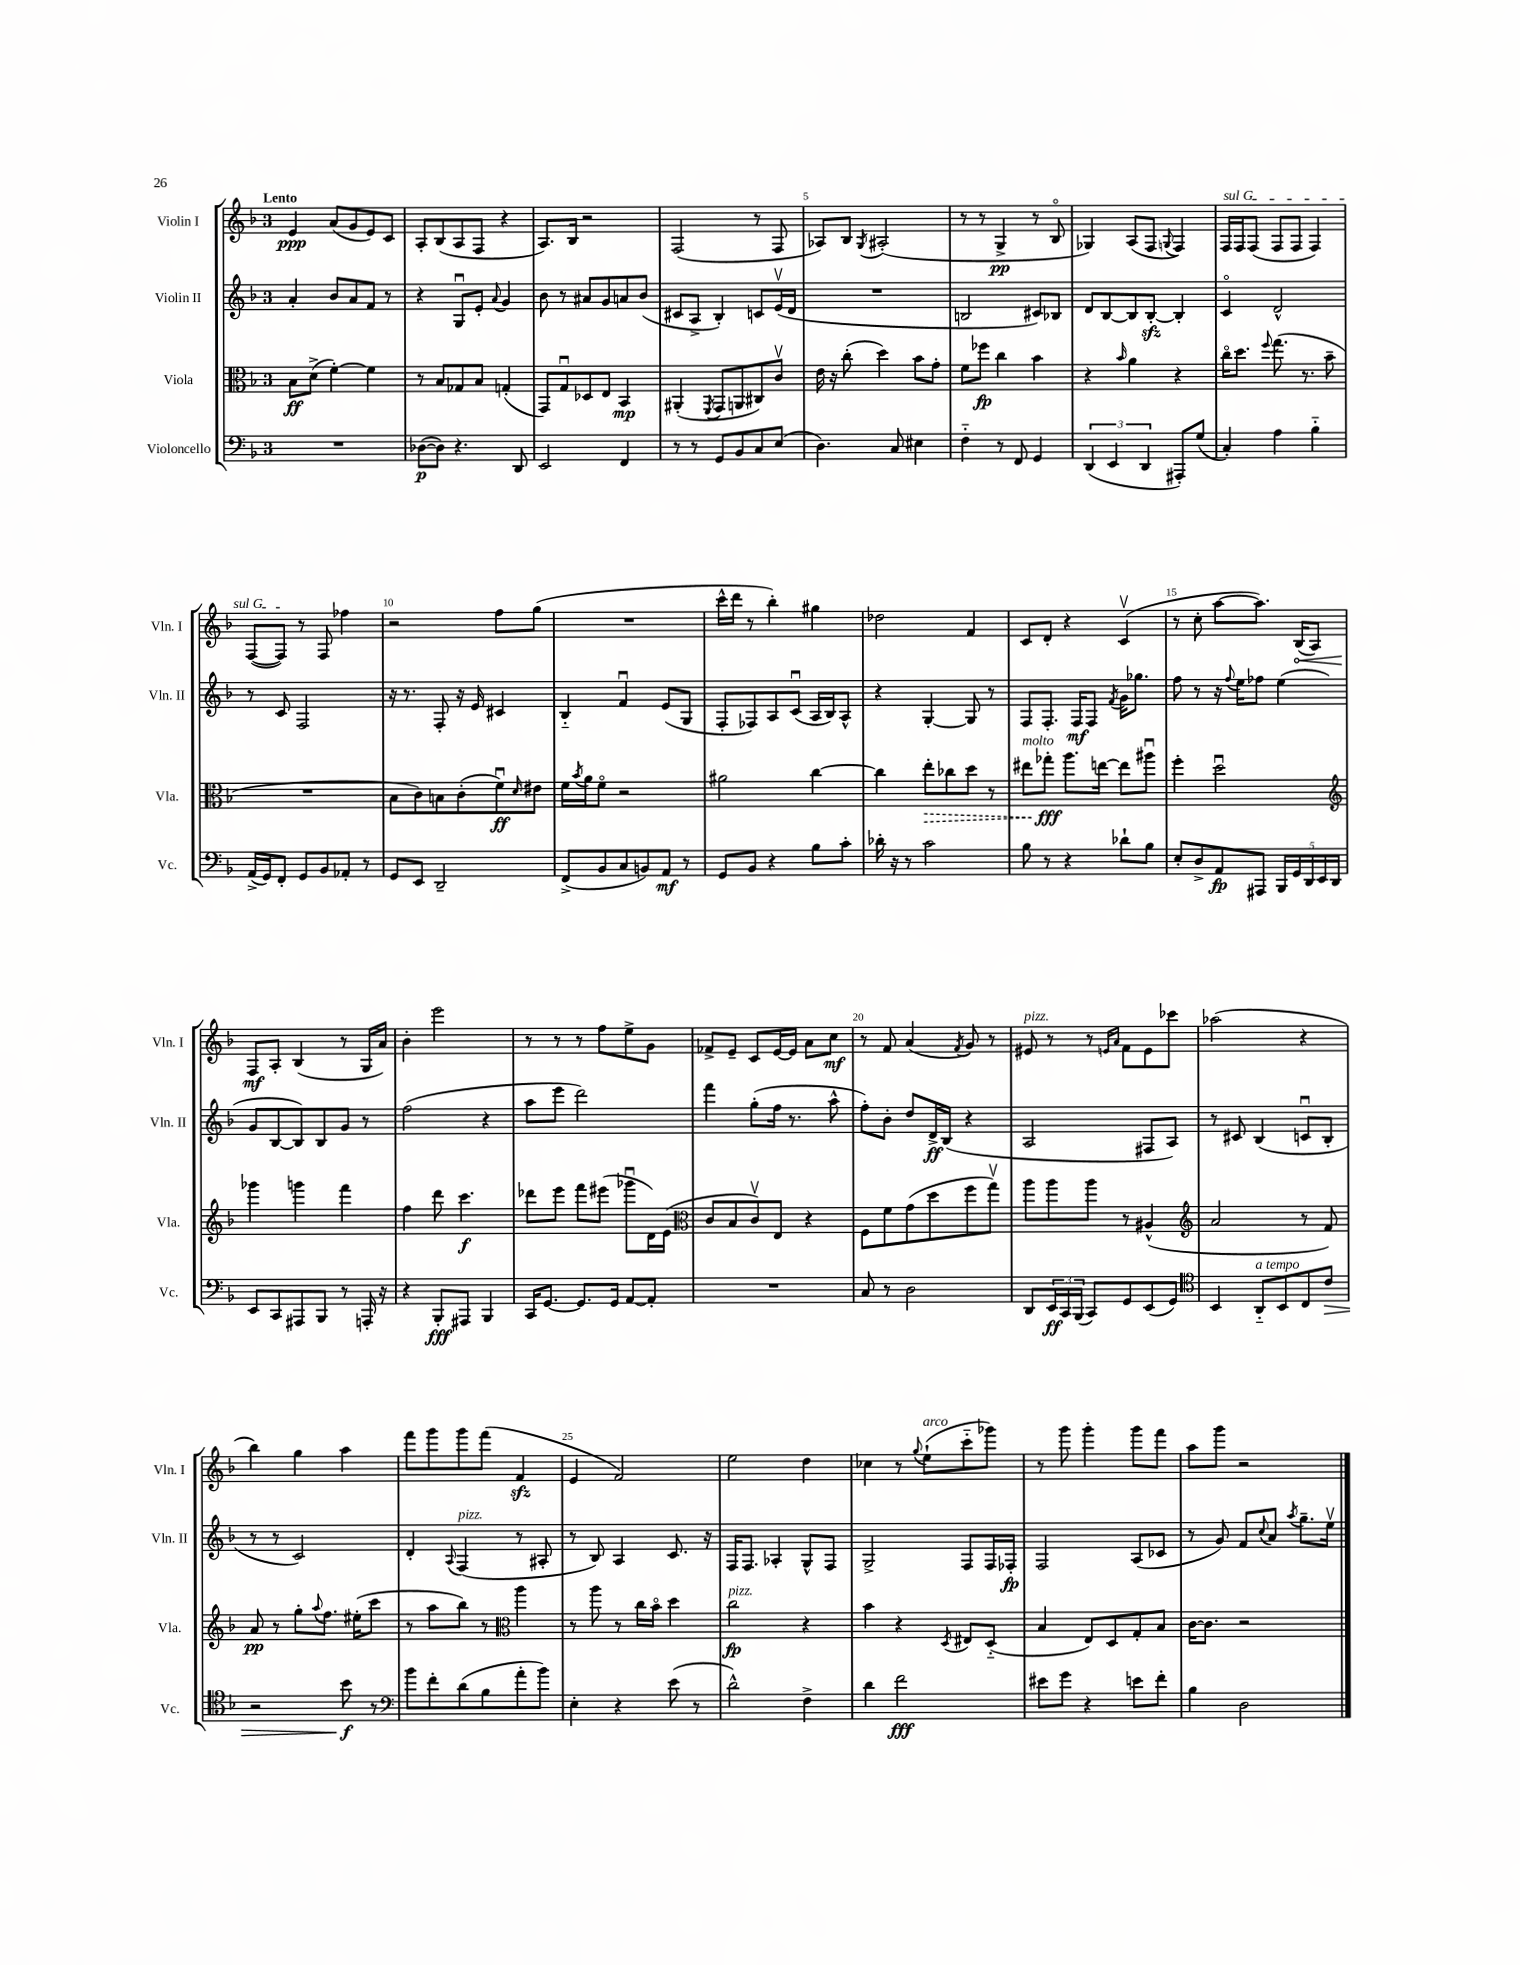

**kern	**kern	**kern	**kern
*staff4	*staff3	*staff2	*staff1
*clefF4	*clefC3	*clefG2	*clefG2
*k[b-]	*k[b-]	*k[b-]	*k[b-]
*M3/4	*M3/4	*M3/4	*M3/4
2.r	8B-	4a'	4e
.	(8d^	.	.
.	[4f')	8b-	(8a
.	.	8a	8g
.	4f]	8f	8e)
.	.	8r	8c
=	=	=	=
([8D-	8r	4r	8A'
8D-])	8B-	.	(8B-
4.r	8G-	8Gu	8A
.	8B-	8e'	8F
.	.	8qqa	.
.	(4G'	4g	4r
8DD	.	.	.
=	=	=	=
2EE	8GG)	8b-	8.A)
.	8Gu	8r	.
.	.	.	16B-
.	8D-	8a#	2r
.	8E	8g	.
4FF	4BB-	8a	.
.	.	(8b-	.
=	=	=	=
8r	(4AA#'	8c#	(2F
8r	.	8A^	.
.	8qFF	.	.
8GG	8GG	4B-')	.
8BB-	8AA	.	.
8C	8C#)	8c	8r
(8E	8cv	(16ev	8F
.	.	16d	.
=	=	=	=
4.D)	16e	2.r	8A-)
.	16r	.	.
.	(8cc'	.	8B-
.	.	.	8qG
.	4dd)	.	(2A#'
8C	.	.	.
4E#	8b-	.	.
.	8g'	.	.
=	=	=	=
4F'~	8f	2B	8r
.	8ff-	.	8r
8r	4cc	.	4G^
8FF	.	.	.
4GG	4b-	8c#)	8r
.	.	8B-	8B-o
=	=	=	=
(6DD	4r	8d	4G-)
.	.	[8B-	.
6EE	.	.	.
.	16qqb-	.	.
.	4a	8B-]	(8A
6DD	.	.	.
.	.	[8B-'	8F
.	.	.	8qqG
8AAA#')	4r	4B-']	4F)
(8G	.	.	.
=	=	=	=
4C')	16cco	4co	16F
.	8.dd	.	16F
.	.	.	(8F
.	8qqff	.	.
4A	(8.gg	2d^^	8F
.	.	.	8F
.	8.r	.	.
4B-'~	.	.	4F)
.	8b-~	.	.
=	=	=	=
(16AA^	2.r	8r	([8F
16GG)	.	.	.
8FF'	.	8c	8F])
8GG	.	2F	8r
8BB-	.	.	8F
8AA-'	.	.	4ff-
8r	.	.	.
=	=	=	=
8GG	8B-	16r	2r
.	.	8.r	.
8EE	8c)	.	.
2DD~	8B	8F'	.
.	(8c'	16r	.
.	.	16e	.
.	8fu)	4c#	8ff
.	16qqd	.	.
.	8e#	.	(8gg
=	=	=	=
(8FF^	16f	4B-'~	2.r
.	8qb-	.	.
.	16a	.	.
8BB-	8fo	.	.
8C	2r	4fu	.
8BB)	.	.	.
8AA	.	(8e	.
8r	.	8G	.
=	=	=	=
8GG	2a#	8F'	16ccc^^
.	.	.	16ddd
8BB-	.	8F-)	8r
4r	.	8A	4bb-')
.	.	(8cu	.
8B-	[4cc	16A	4gg#
.	.	16B-)	.
8c'	.	8A^^	.
=	=	=	=
16d-'	4cc]	4r	2dd-
16r	.	.	.
8r	.	.	.
2c	8ee'	[4G'	.
.	8cc-	.	.
.	8dd	8G]	4f
.	8r	8r	.
=	=	=	=
8B-	8ee#	8F	8c
8r	8gg-'	8.F'	8d'
4r	8.aa	.	4r
.	.	16F	.
.	.	8F	.
.	[16ee	.	.
.	.	8qf	.
8d-`	8ee]	16g	(4cv
.	.	8.gg-	.
8B-	8aa#u	.	.
=	=	=	=
8E'	4ff'	8ff	8r
8D^	.	8r	8cc'
8AA	2ddu	16r	[8aa
.	.	8qqff	.
.	.	16ee	.
8AAA#	.	8ff-	8.aa])
20BBB-	.	(4ee	.
20GG	.	.	.
.	.	.	(16B-
20DD	.	.	.
.	.	.	8A)
20EE	.	.	.
20DD	.	.	.
=	=	=	=
*	*clefG2	*	*
8EE	4ggg-	8g	8F
8CC	.	[8B-	8A'
8AAA#	4ggg	8B-])	(4B-
8BBB-	.	8B-	.
8r	4fff	8g	8r
16AAA'	.	8r	16G
16r	.	.	16a)
=	=	=	=
4r	4ff	(2ff	4b-'
8BBB-'	8ddd	.	2eee
8AAA#	4.ccc	.	.
4BBB-	.	4r	.
=	=	=	=
16CC	8ddd-	8aa	8r
[8.GG	.	.	.
.	8eee	8eee	8r
8.GG]	8fff	2ddd)	8r
.	(8eee#	.	8ff
16GG	.	.	.
[8AA	8ggg-u	.	8ee^
8AA']	16d)	.	8g
.	(16e	.	.
=	=	=	=
*	*clefC3	*	*
2.r	8c	4fff	8f-^
.	8B-	.	8e~
.	8cv)	(8gg'	8c
.	8E	16ff	[16e
.	.	8.r	16e]
.	4r	.	8a
.	.	8aa^^	8cc
=	=	=	=
8C	8F	8ff')	8r
8r	8f	8b-'	8f
2D	(8g	8dd	(4a
.	8dd	16d^	.
.	.	(16B-	.
.	.	.	8qf
.	8ff	4r	8g)
.	8ggv)	.	8r
=	=	=	=
8DD	8aa	2A	8e#
24EE	8aa	.	8r
24CC	.	.	.
(24BBB-	.	.	.
8CC)	8aa	.	8r
.	.	.	16qqe
.	.	.	16qqa
8GG	8r	.	8f
(8EE	(4A#^^	8F#	8e
8GG)	.	8A)	8ccc-
=	=	=	=
*clefC4	*clefG2	*	*
4BB-	2a	8r	(2aa-
.	.	8c#	.
8AA'~	.	(4B-	.
8BB-	.	.	.
8C	8r	8cu	4r
8c	8f)	8B-'	.
=	=	=	=
2r	8a	8r	4bb-)
.	8r	8r	.
.	8gg'	2c)	4gg
.	8qqaa	.	.
.	8.ff	.	.
8b-	.	.	4aa
.	(16ee#'	.	.
8r	8ccc	.	.
=	=	=	=
*clefF4	*	*	*
8b-	8r	4d'	8fff
8f'	8aa	.	8ggg
.	.	8qqA	.
(8d	8bb-)	(4F	8ggg
8B-	8r	.	(8fff
*	*clefC3	*	*
8a'	4aa	8r	4f
8b-)	.	8A#'	.
=	=	=	=
4E'	8r	8r	4e
.	8aa	8B-)	.
4r	8r	4A	2f)
.	16cc	.	.
.	16b-o	.	.
(8e	4dd	8.c	.
8r	.	.	.
.	.	16r	.
=	=	=	=
2d^^)	2cc	16F	2ee
.	.	8.F	.
.	.	4A-'	.
4F^	4r	8G^^	4dd
.	.	8F	.
=	=	=	=
4d	4b-	2G^	4cc-
2f	4r	.	8r
.	.	.	8qqgg
.	.	.	(8ee`
.	8qD	.	.
.	8E#	8F	8ccc'~
.	(8D'~	16F	8ggg-)
.	.	16F-'	.
=	=	=	=
8e#	4B-	2F	8r
8g	.	.	8ggg
4r	8E)	.	4ggg'
.	8D	.	.
8e	8G'	(8A	8ggg
8f'	8B-	8c-	8fff
=	=	=	=
4B-	[16c	8r	8aa
.	8.c]	.	.
.	.	8g)	8ggg
2D	2r	8f	2r
.	.	8qqcc	.
.	.	8a	.
.	.	8qaa	.
.	.	8.gg~	.
.	.	16eev	.
==	==	==	==
*-	*-	*-	*-
